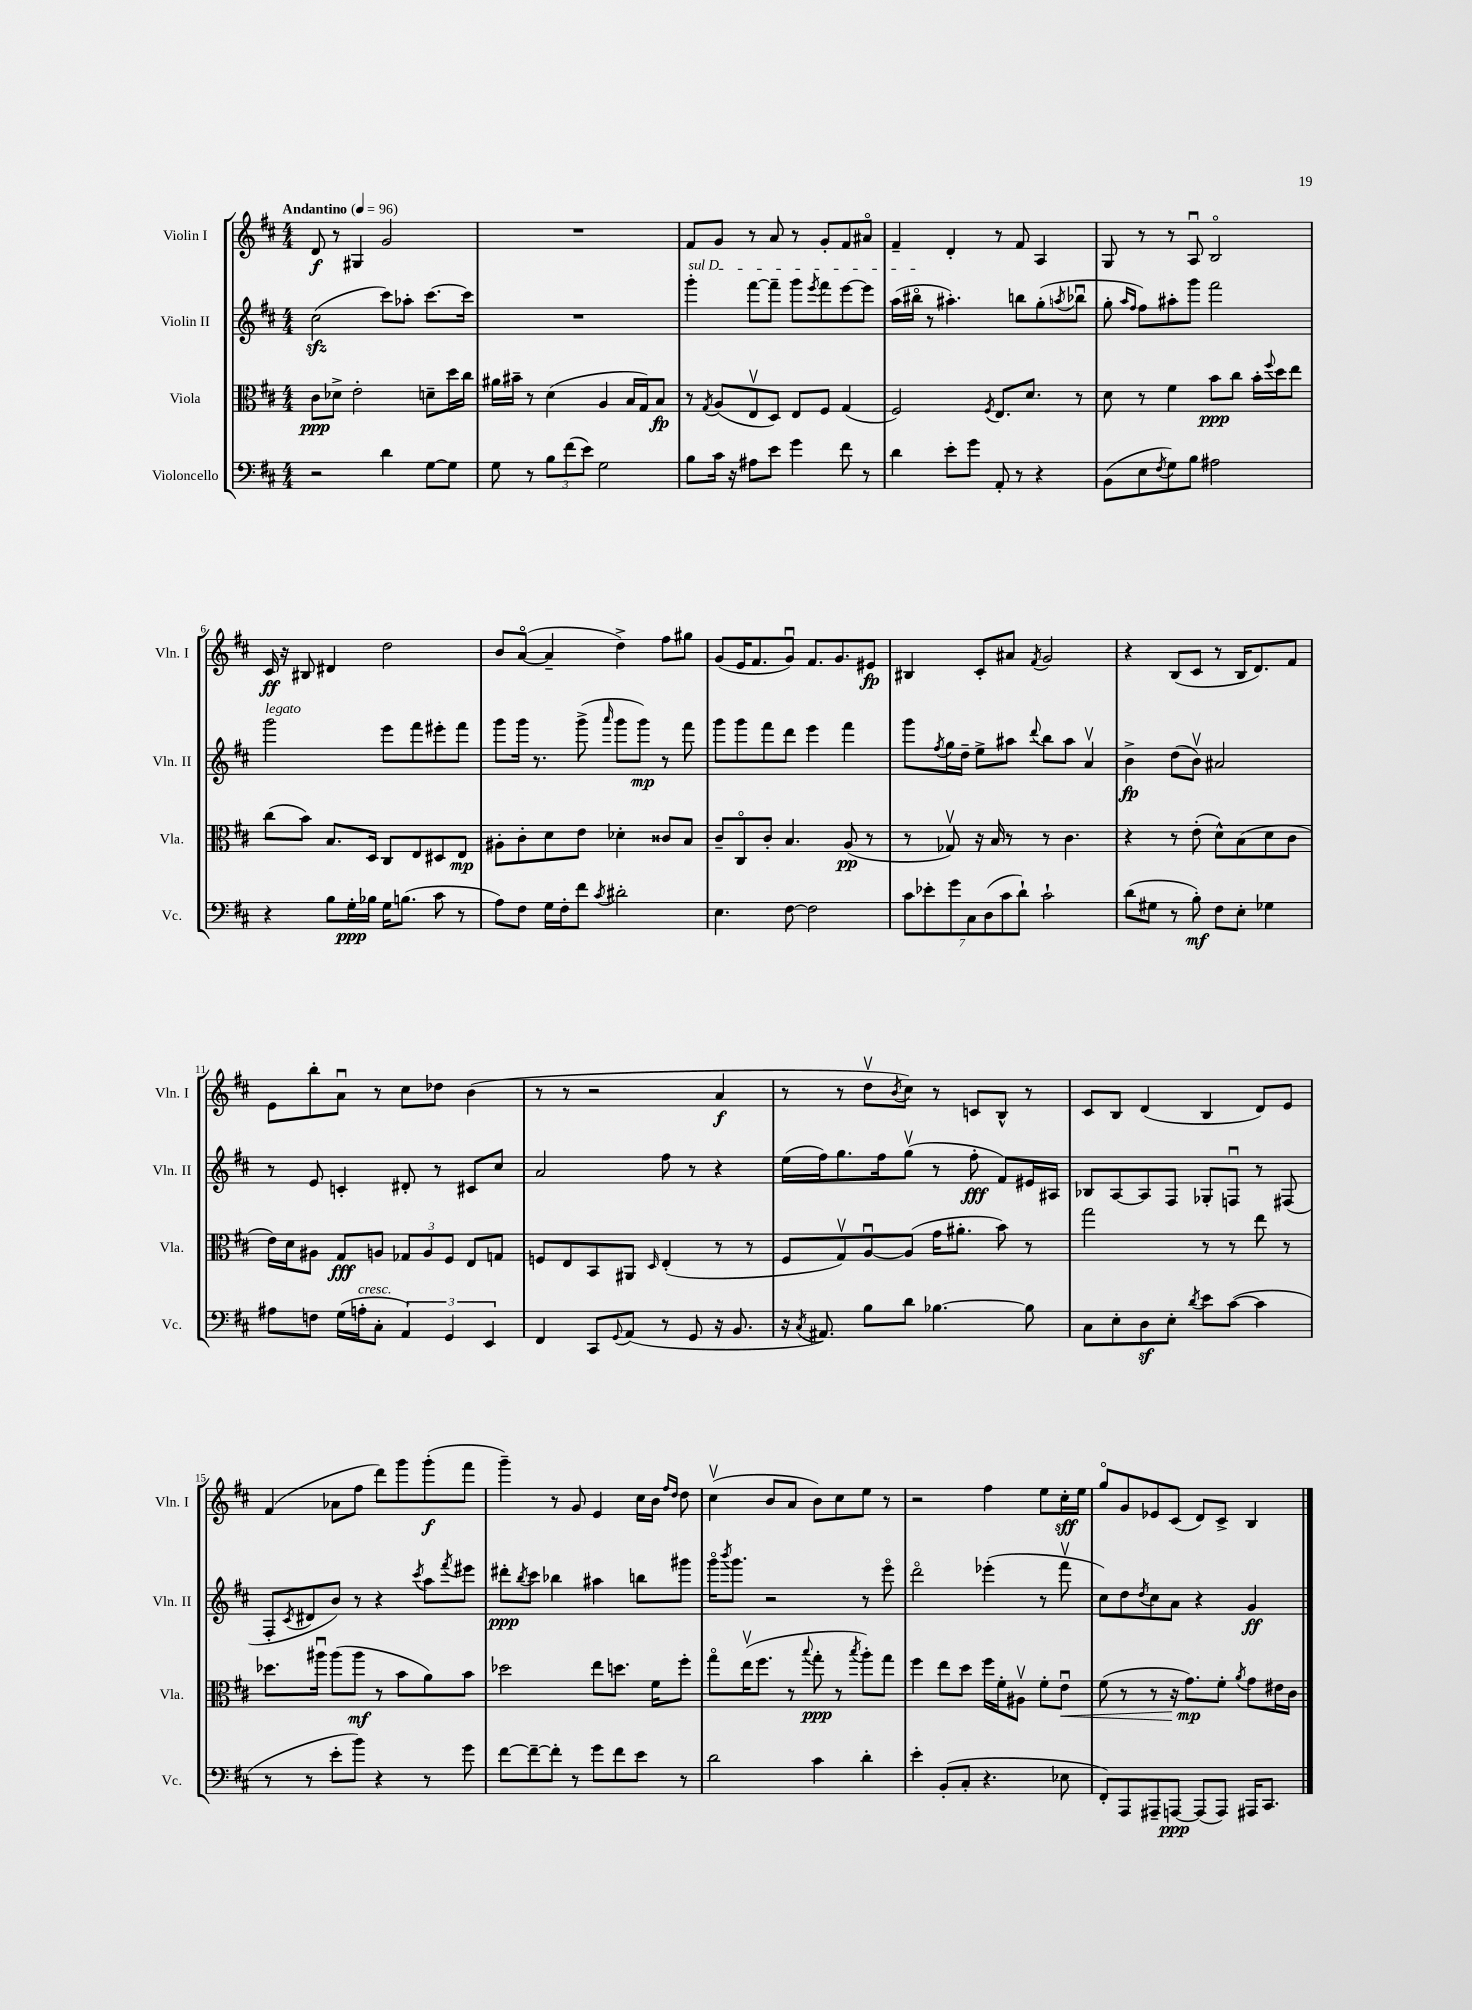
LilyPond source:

<<
\new StaffGroup <<
\new Staff = "s0" \with { instrumentName = "Violin I" shortInstrumentName = "Vln. I" } {
    \clef treble \key d \major \numericTimeSignature \time 4/4 \tempo "Andantino" 4 = 96
    d'8\f r8 gis4 g'2 |
    R1 |
    fis'8 g'8 r8 a'8 r8 g'8-. fis'8 ais'8\flageolet |
    fis'4-- d'4-. r8 fis'8 a4 |
    g8 r8 r8 a8\downbow b2\flageolet |
    cis'16\ff r16 bis8 dis'4 d''2 |
    b'8 a'8~\flageolet( a'4-- d''4->) fis''8 gis''8 |
    g'8( e'16 fis'8. g'8\downbow) fis'8. g'8. eis'8\fp |
    bis4 cis'8-. ais'8 \acciaccatura { fis'8 } g'2 |
    r4 b8( cis'8 r8 b16 d'8.) fis'8 |
    e'8 b''8-. a'8\downbow r8 cis''8 des''8 b'4( |
    r8 r8 r2 a'4\f |
    r8 r8 d''8\upbow \acciaccatura { b'8 } cis''8) r8 c'8 b8-^ r8 |
    cis'8 b8 d'4( b4 d'8) e'8 |
    fis'4( aes'8 fis''8 d'''8) g'''8 g'''8-.\f( fis'''8 |
    g'''4--) r8 g'8 e'4 cis''16 b'16 \grace { fis''16 d''16 } d''8 |
    cis''4\upbow( b'8 a'8 b'8) cis''8 e''8 r8 |
    r2 fis''4 e''8 cis''16-.\sff e''16 |
    g''8\flageolet g'8 ees'8 cis'8( d'8) cis'8-> b4 \bar "|." |
}
\new Staff = "s1" \with { instrumentName = "Violin II" shortInstrumentName = "Vln. II" } {
    \clef treble \key d \major \numericTimeSignature \time 4/4
    cis''2\sfz( cis'''8) aes''8-. cis'''8.~ cis'''16 |
    R1 |
    \once \override TextSpanner.bound-details.left.text = \markup { \italic "sul D" } g'''4-.\startTextSpan fis'''8~ fis'''8-- g'''8 \acciaccatura { e'''8 } fis'''8 e'''8~ e'''8 |
    a''16( bis''16\flageolet\stopTextSpan r8 ais''4.-.) b''8 g''8-.( \acciaccatura { a''8 } bes''8\downbow |
    g''8-. \grace { a''16 fis''16 } fis''8) ais''8-. g'''8 fis'''2 |
    g'''2^\markup { \italic "legato" } e'''8 fis'''8 eis'''8-. fis'''8 |
    g'''8 g'''16 r8. g'''8->( \grace { a'''16 } g'''8 g'''8\mp) r8 fis'''8 |
    g'''8 g'''8 fis'''8 d'''8 e'''4 fis'''4 |
    g'''8 \acciaccatura { fis''8 } g''16 d''16-- e''8-> ais''8 \appoggiatura { d'''8 } b''8 ais''8 a'4\upbow |
    b'4->\fp d''8( b'8\upbow) ais'2 |
    r8 e'8 c'4-. dis'8-. r8 cis'8 cis''8 |
    a'2 fis''8 r8 r4 |
    e''16( fis''16) g''8. fis''16 g''8\upbow( r8 fis''8-.\fff fis'8) eis'16 ais16 |
    bes8 a8~ a8 fis8 ges8-. f8\downbow r8 fis8( |
    fis8-. \acciaccatura { cis'8 } dis'8 b'8) r8 r4 \acciaccatura { cis'''8 } a''8 \acciaccatura { fis'''8 } eis'''8 |
    dis'''8-.\ppp \acciaccatura { b''8 } cis'''8 bes''4 ais''4 b''8 gis'''8 |
    g'''16\flageolet \acciaccatura { b'''8 } g'''8. r2 r8 e'''8\flageolet |
    d'''2\flageolet ees'''4-.( r8 fis'''8\upbow |
    cis''8) d''8 \acciaccatura { d''8 } cis''8 a'8 r4 g'4\ff \bar "|." |
}
\new Staff = "s2" \with { instrumentName = "Viola" shortInstrumentName = "Vla." } {
    \clef alto \key d \major \numericTimeSignature \time 4/4
    cis'8\ppp des'8-> e'2-. d'8-- d''16 cis''16 |
    ais'16 bis'16-- r8 d'4( a4 b16 g16) b8\fp |
    r8 \acciaccatura { g8 } a8( e8\upbow d8) e8 fis8 g4( |
    fis2) \acciaccatura { fis8 } e8. d'8. r8 |
    d'8 r8 fis'4 b'8\ppp cis''8 b'16-. \appoggiatura { fis''8 } d''16 e''8 |
    cis''8( b'8) b8. d16 cis8 e8 dis8 e8\mp |
    ais8-. cis'8-. d'8 e'8 des'4-. cisis'8 b8 |
    cis'8-- cis8\flageolet cis'8-. b4. a8\pp( r8 |
    r8 ges8\upbow) r16 b16 r8 r8 cis'4. |
    r4 r8 e'8-.( d'8-^) b8( d'8 cis'8 |
    e'16) d'16 ais8 g8\fff a8 \tuplet 3/2 { ges8 a8 fis8 } e8 g8 |
    f8 e8 b,8 ais,8 \grace { d16 } e4-.( r8 r8 |
    fis8 g8\upbow) a8~\downbow a8( g'16 ais'8.-. b'8) r8 |
    g''2 r8 r8 e''8 r8 |
    des''8. ais''16\downbow ais''8( ais''8\mf r8 b'8 a'8) b'8 |
    des''2 e''8 d''8. fis'16 fis''8-. |
    g''8\flageolet e''16\upbow( fis''8. r8 \appoggiatura { b''8 } g''8-.\ppp r8 \acciaccatura { b''8 } a''8-.) g''8 |
    fis''4 e''8 d''8 fis''16 fis'16-. ais8\upbow fis'8-. e'8\downbow\< |
    fis'8( r8 r8 r16 g'8.\mp\!) fis'8-. \acciaccatura { a'8 } g'8 eis'16 cis'16 \bar "|." |
}
\new Staff = "s3" \with { instrumentName = "Violoncello" shortInstrumentName = "Vc." } {
    \clef bass \key d \major \numericTimeSignature \time 4/4
    r2 d'4 g8~ g8 |
    g8 r8 \tuplet 3/2 { b8 fis'8( e'8) } g2 |
    b8 cis'16 r16 ais8 e'8 g'4 fis'8 r8 |
    d'4 e'8-. g'8 a,8-. r8 r4 |
    b,8( e8 \acciaccatura { fis8 } g8) b8 ais2 |
    r4 b8 g16-.\ppp bes16 g16 b8.( cis'8 r8 |
    a8) fis8 g16 fis16-. fis'8 \acciaccatura { cis'8 } dis'2-. |
    e4. fis8~ fis2 |
    \tuplet 7/4 { cis'8 ees'8-. g'8 cis8 d8( cis'8 d'8-!) } cis'2-! |
    d'8( gis8 r8 b8-.\mf) fis8 e8-. ges4 |
    ais8 f8 g16( a16-.^\markup { \italic "cresc." } cis8-. \tuplet 3/2 { a,4) g,4 e,4 } |
    fis,4 cis,8 \appoggiatura { g,8 } a,8( r8 g,8 r16 b,8. |
    r16 \acciaccatura { cis8 } ais,8.) b8 d'8 bes4.~ bes8 |
    cis8 e8-. d8\sf e8-. \acciaccatura { d'8 } e'8 cis'8~( cis'4 |
    r8 r8 e'8-. b'8) r4 r8 g'8 |
    fis'8~ fis'8~-- fis'8-. r8 g'8 fis'8 e'8 r8 |
    d'2 cis'4 d'4-. |
    e'4-. b,8-.( cis8-. r4. ees8 |
    fis,8-.) a,,8 ais,,8-- a,,8~\ppp a,,8( a,,8) ais,,16 cis,8. \bar "|." |
}
>>
>>
